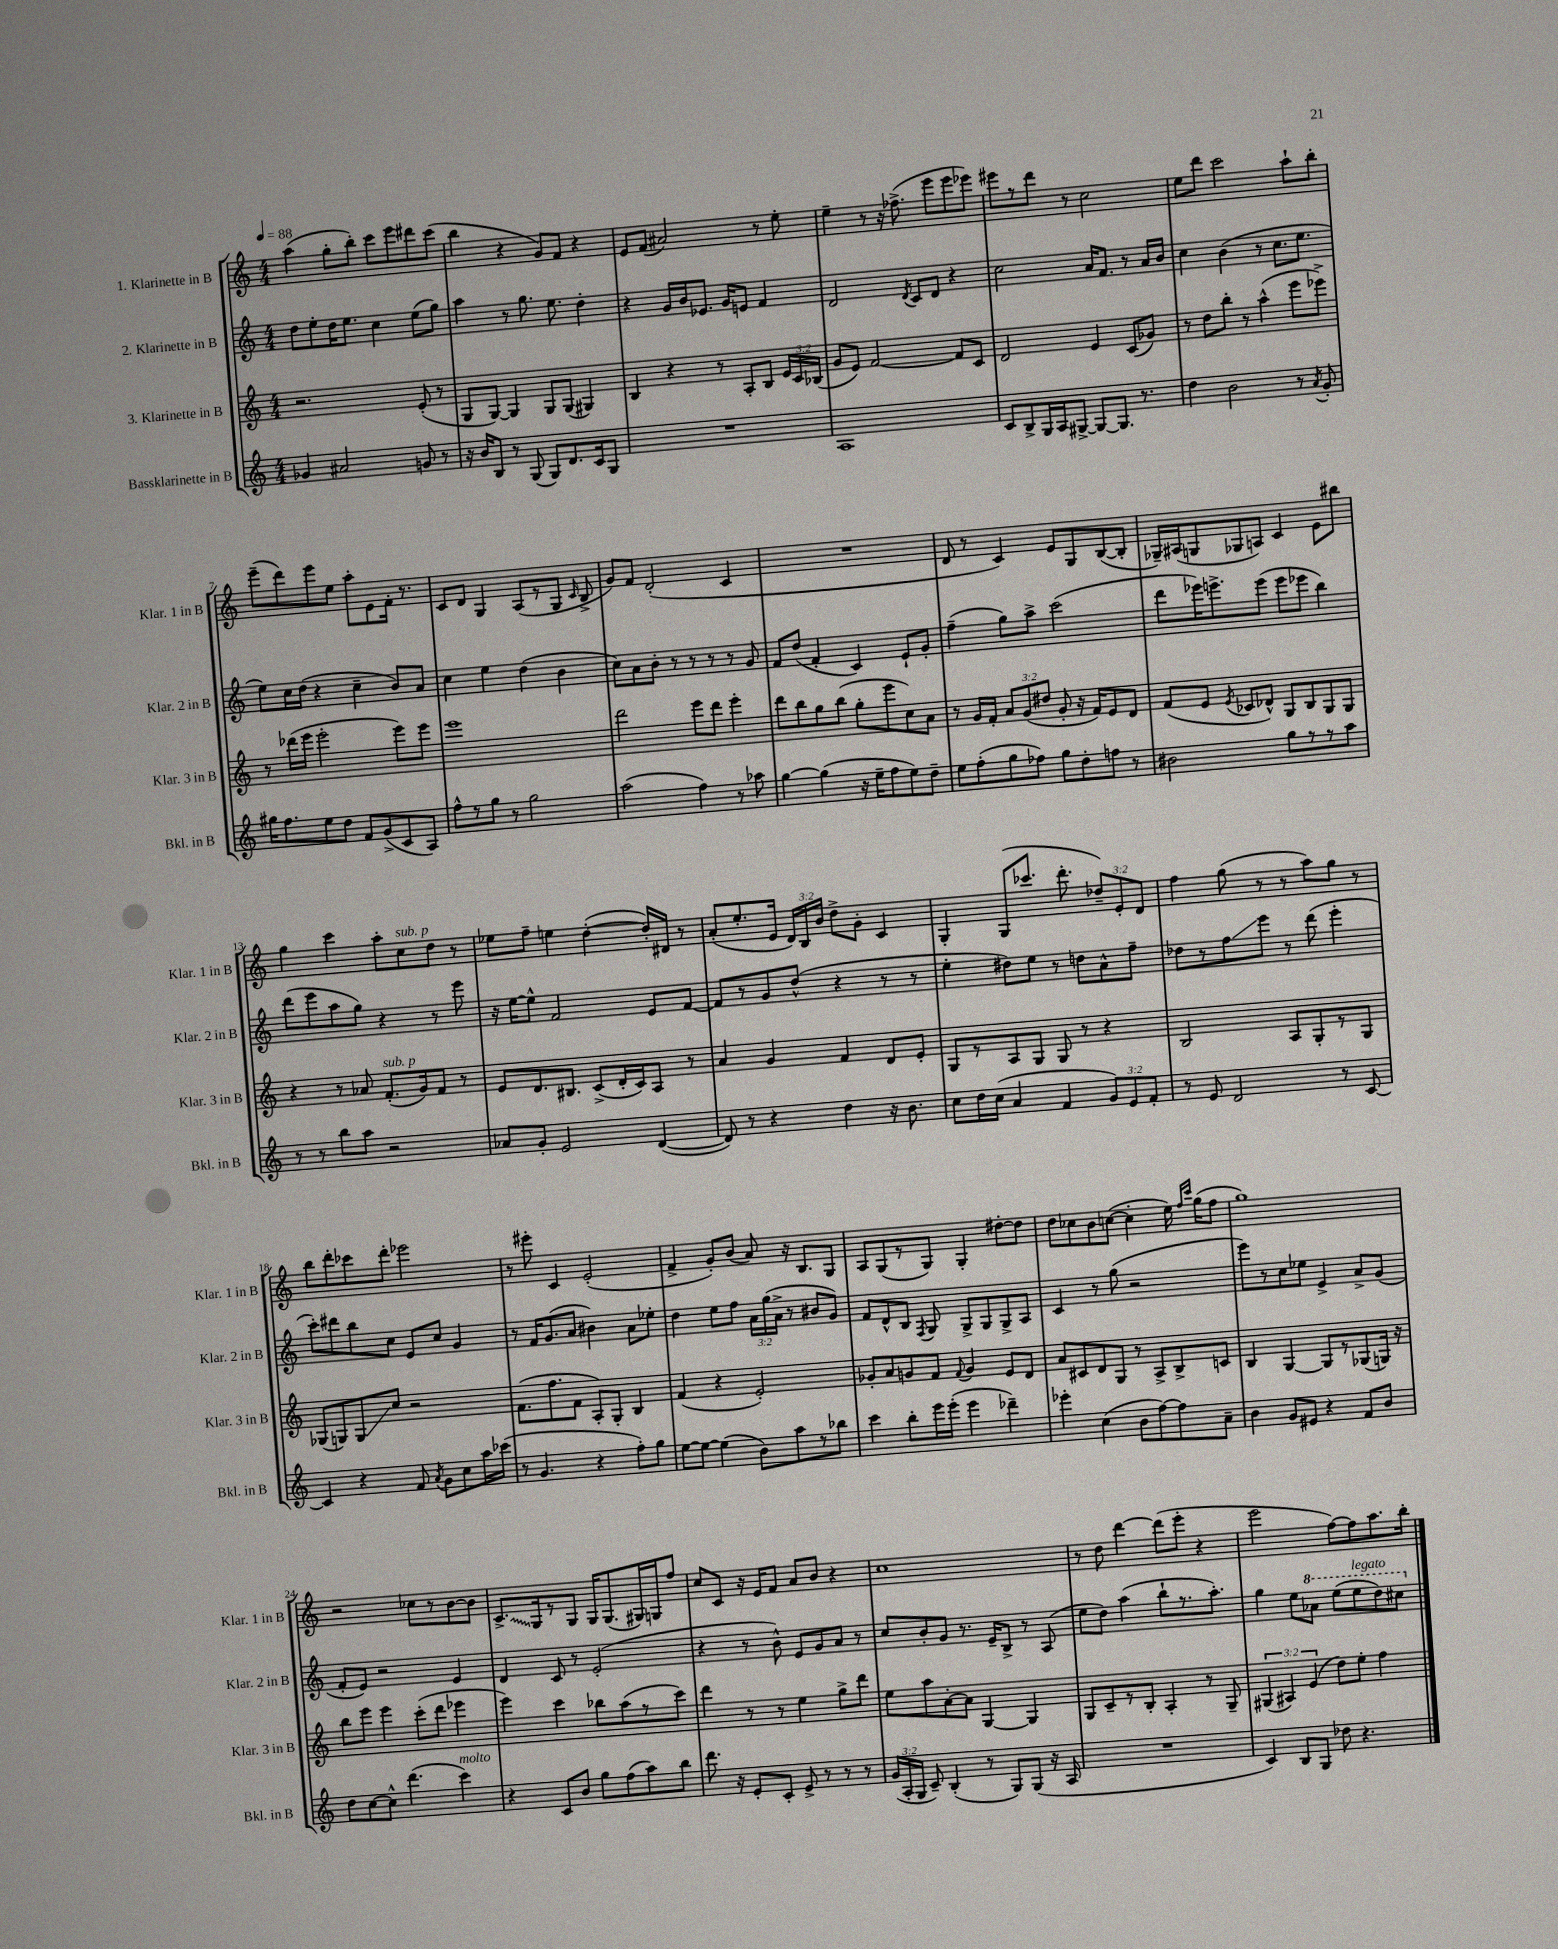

**kern	**kern	**kern	**kern
*staff4	*staff3	*staff2	*staff1
*clefG2	*clefG2	*clefG2	*clefG2
*k[]	*k[]	*k[]	*k[]
*M4/4	*M4/4	*M4/4	*M4/4
*MM88	*MM88	*MM88	*MM88
4g-/	2.r	8dd\L	(4aa\
.	.	8ee'\	.
2a#/	.	16dd\K	8gg'\L
.	.	8.ee\J	.
.	.	.	8bb'\J)
.	.	4cc\	8ccc\L
.	.	.	8eee\
8g/	(8e'/	(8ee\L	8ddd#\
8r	8r	8gg\J)	(8ccc\J
=	=	=	=
16r	8G/L	4aa\	4bb\
16b/LK	.	.	.
8B/J	[8G/J)	.	.
8r	4G/]	8r	4r
(8G/	.	8.gg\	.
8G/L)	8G/L	.	8g/L)
.	.	8.ee\	.
8.d/	(8G/J	.	8f/J
.	4G#/)	4dd'\	4r
16c/k	.	.	.
8G/J	.	.	.
=	=	=	=
1r	4B/	4r	8e/L
.	.	.	(8f/J
.	4r	16g/LL	2a#/)
.	.	16b/J	.
.	.	8.e-/J	.
.	8r	.	.
.	.	16g/LK	.
.	8A'/L	8e/J	.
.	8B/J	4f/	8r
.	24e/LL	.	8ee'\
.	24c/	.	.
.	(24B-/JJ	.	.
=	=	=	=
1A	8g/L	2d/	4ee~\
.	8e/J)	.	.
.	[2f/	.	8r
.	.	.	16r
.	.	.	(8.ff-^\
.	.	8qd/	.
.	.	8c/L	.
.	.	8d/J	8eee\L
.	8f/]L	4r	8eee\
.	8c/J	.	8eee-\J)
=	=	=	=
8c/L	2d/	2cc\	8eee#\L
8B^/	.	.	8r
16G/L	.	.	8ddd\J
16A/J	.	.	.
[8G#^/J	.	.	8r
8G#/_L	4e/	16a/LK	2cc\
.	.	8.f/J	.
8.G#/]J	.	.	.
.	(8c/L	8r	.
8.r	.	.	.
.	8g-/J)	16a/LL	.
.	.	16b/JJ	.
=	=	=	=
4dd\	8r	4cc\	8ee\L
.	8dd\L	.	8ddd\J
2b\	8bb'\J	(4b\	2ccc\
.	8r	.	.
.	(4aa^^\	8r	.
.	.	8.cc\L	.
8r	8eee\L	.	8aa`\L
.	.	8.ee\J	.
8qa/	.	.	.
8g'/	8eee-^\J)	.	8bb'\J
=	=	=	=
16gg#\LK	8r	8ee\L)	(8eee~\L
8.ff\	.	.	.
.	(16ddd-\LL	16cc\L	8ddd\)
.	16eee\JJ	(16dd\JJ	.
8ee\	2eee'\	4r	8eee\
8dd\J	.	.	8ee\J
8f/L	.	4cc~\	8aa'\L
(8g^/	.	.	8e\
8c/	8eee\L)	8b/L)	16f'\Jk
.	.	.	8.r
8A/J)	8eee\J	8a/J	.
=	=	=	=
8ff^^\L	1eee	4cc\	8c/L
8r	.	.	8d/J
8gg\J	.	4ee\	4G/
8r	.	.	.
2gg\	.	(4dd\	(8A/L
.	.	.	8r
.	.	4b\	8G/J
.	.	.	16qqc/
.	.	.	8B^/
=	=	=	=
(2aa\	2ddd\	8cc\L)	8g/L)
.	.	8a\	8f/J
.	.	8b'\J	(2d'/
.	.	8r	.
4ff\)	8eee\L	8r	.
.	8ddd\J	8r	.
8r	4eee'\	8r	4c/
8aa-\	.	8g/	.
=	=	=	=
[4gg\	8ddd\L	8f/L	1r
.	8bb\	(8dd/J	.
(4gg\]	8gg\	4f'/	.
.	(8bb\J	.	.
16r	8gg'\L	4c/)	.
16ee~\LK	.	.	.
8ff\	8eee\	.	.
8ee\)	8cc\)	8e`/L	.
8dd~\J	8a\J	8g'/J	.
=	=	=	=
8ee\L	8r	(4ff~\	8d/
(8ff'\	16g/LL	.	8r
.	16f'/JJ	.	.
8gg\	12a/L	8gg\L)	4c/)
.	(12g/	.	.
8ff-\J)	.	8aa^\J	.
.	12dd#/J	.	.
8gg\L	8g'/	(2ccc\	8e/L
8dd'\	16r	.	8G/
.	16f/LK)	.	.
8ff\J	8e/	.	([8B/
8r	8d/J	.	8B'/]J
=	=	=	=
2b#\	(8f/L	8ddd\L	16G-~/LL)
.	.	.	(16A#/J
.	8e/J	16eee-\K)	8G/
.	.	8.eee^\	.
.	8qe/	.	.
.	8c-/L	.	8G-/
.	8d-^^/J)	(8eee\J	8A/J)
8gg\L	8G/L	8eee\L	4c/
8r	8B/	8eee-\J	.
8r	8G/	4bb\)	8e\L
8aa\J	8G/J	.	8bb#\J
=	=	=	=
8r	4r	(8ddd\L	4gg\
8r	.	8eee\	.
8bb\L	8r	8aa\	4ccc\
8aa\J	8a-/	8gg\J)	.
2r	(8.f'/L	4r	8aa'\L
.	.	.	8cc\
.	16g/k)	.	.
.	8f/J	8r	8dd\J
.	8r	8eee\	8r
=	=	=	=
8a-/L	8e/L	16r	8ee-\L
.	.	[16ee\LK	.
8g'/J	8.d/	8ee^^\]J	8ff~\J
2e/	.	2f/	4ee\
.	8.B#/J	.	.
.	(8c^/L	.	([4dd'\
.	16d'/L	.	.
.	16c/J)	.	.
([4d/	8A/J	8e/L	16dd'/]LL)
.	.	.	16d#/JJ
.	8r	[8f/J	8r
=	=	=	=
8d/])	4a/	8f/]L	(8a'/L
8r	.	8r	8.ee'/
4r	4g/	8g/	.
.	.	.	16e/Jk
.	.	(8dd^^/J	24d/LL)
.	.	.	24B/
.	.	.	24b/JJ
4dd\	4f/	4r	8dd^\L
.	.	.	8g'\J
16r	8d/L	8r	4c/
8.b\	.	.	.
.	8e'/J	8r	.
=	=	=	=
8cc\L	8G/L	4ee'\	4G'/
16dd\L	8r	.	.
(16cc\JJ	.	.	.
4a/	8A/	8dd#\L)	(8G/L
.	8G/J	8ee\J	8.ccc-/J
4f/	8G/	8r	.
.	.	.	8.ddd'\
.	8r	8dd\L	.
12g/L)	4r	8a^^\	12dd-~/L)
12e/	.	.	12e'/
.	.	8ff~\J	.
12f'/J	.	.	12d/J
=	=	=	=
8r	2B/	8dd-\L	4ff\
8e/	.	8r	.
2d/	.	8ff\	(8gg\
.	.	8eee\J	8r
.	8A/L	8r	8r
.	8G'/	(8ddd\	8aa\L)
8r	8r	4eee'\	8gg\J
[8c/	8G/J	.	8r
=	=	=	=
4c/]	(8G-/L	8ccc'\L)	8bb\L
.	8G/)	8ddd#\	8ddd'\
4r	8G/	8bb\	8ccc-\
.	8cc/J	8cc\J	8ddd'\J
8f/	2r	8e/L	2eee-\
8qa/	.	.	.
8g\L	.	8cc/J	.
8cc\	.	4g/	.
16aa\L	.	.	.
(16ccc-\JJ	.	.	.
=	=	=	=
8r	(8.f\L	8r	8r
4.g/	.	16f/LK	8eee#'\
.	8.ff\	(8.g/	.
.	.	.	4c/
.	8f\J	8a/J	.
4r	8A'/L)	4b#\)	(2e'/
.	8G'/J	.	.
8ff'\L)	4B/	8a\L	.
8gg\J	.	8ee-'\J	.
=	=	=	=
[8ee\L	(4f/	4dd\	4f^/
8ee\_J	.	.	.
(4ee\]	4r	8ee\L	8g'/L)
.	.	8ff\J	(8b/J
8b\L)	2e'/)	24a\LL	8a/)
.	.	(24gg\	.
.	.	24a^\JJ	.
8aa\	.	8r	16r
.	.	.	8.B/L
8r	.	8b#/L	.
8bb-\J	.	8g/J)	8G/J
=	=	=	=
4ccc\	8g-'/L	8f/L	8A/L
.	8a/	8d^^/	(8G/
8bb'\L	8g/	8B/J	8r
.	.	8qF/	.
16eee\L	8f/J	8G/	8G/J)
(16eee'\JJ	.	.	.
.	8qqf/	.	.
4eee\	4g/	8G^/L	4G'/
.	.	8G/	.
4ddd-~\)	8e/L	8G^/	[8dd#'\L
.	8d/J	8A/J	8dd#\]J
=	=	=	=
4eee-'\	8a/L	4c/	8dd\L
.	8c#/	.	8cc-\
(4cc\	8d/	8r	8b\
.	8G/J	(8gg\	([8cc\J
8b\L	8r	2r	4cc'\]
[8ff\)	8A^/L	.	.
8ff\]	8B^/	.	16ee\)
.	.	.	16qqff/LL
.	.	.	16qqccc/JJ
.	.	.	(16gg\LK
8a~\J	8c/J	.	8ff\J
=	=	=	=
4b\	4B/	8eee\L)	1gg)
.	.	8r	.
8g/L	[4G/	8cc\	.
8e#/J	.	8ee-\J	.
4r	8G/]L	4e^/	.
.	8r	.	.
8f/L	(8G-/	8a^/L	.
8b/J	16G/Jk)	(8g/J	.
.	16r	.	.
=	=	=	=
8dd\L	8bb\L	8f'/L	2r
[8cc\	8eee\J	8e/J)	.
8cc^^\]J	4eee\	2r	.
(4.ddd\	.	.	.
.	(8ccc'\L	.	8cc-\L
.	8ddd\J	.	8r
4ccc\)	4eee-\	4e/	[8b\
.	.	.	8b\]J
=	=	=	=
4r	4eee\)	4d/	8.c^/L
.	.	.	16G/k
8c/L	4ccc\	8c/	8r
8b/J	.	8r	8G/J
8gg\L	8bb-\L	(2e'/	16G/LK
.	.	.	(8.G/
(8ff\	(8aa\	.	.
8aa\)	8r	.	16G#/L)
.	.	.	16G/J
8bb\J	8ccc\J)	.	8ff/J
=	=	=	=
8.ddd\	4ddd\	4r	8cc/L
.	.	.	8c/J
16r	.	.	.
8e'/L	8r	8r	16r
.	.	.	16e/LK
8c'/J	8r	8b^^\)	8f/J
8e^/	4ee\	8e/L	8a/L
8r	.	8g/	8b/J
8r	8gg^\L	8a/J	4r
8r	8ddd\J	8r	.
=	=	=	=
(24g/LL	8ee\L	8cc/L	1cc
24A'/	.	.	.
24G/JJ	.	.	.
8c~/)	8aa\	8b'/	.
(4B'/	[8a'\	8g/J	.
.	8a\]J	8.r	.
8r	[4G/	.	.
.	.	16e~/LK	.
8G/L)	.	8B^/J	.
(8G/J	4G/]	8r	.
16r	.	(8A/	.
16A/	.	.	.
=	=	=	=
1r	8G/L	8ee\L	8r
.	8c~/	8dd\J)	8dd\
.	8r	(4aa\	[4ddd\
.	8B'/J	.	.
.	4A'/	8bb`\L	(8ddd\]L
.	.	8.r	8eee'\J
.	8r	.	4r
.	.	8.aa'\J)	.
.	8G~/	.	.
=	=	=	=
4c/)	(6G#/	4gg\	2eee\
.	6A#/)	.	.
8B/L	.	8ee\L	.
.	(6e/	.	.
8G/J	.	8aa-\J	.
8dd-\	8dd\L)	(8eee\L	[8ff\L)
4.r	8ee'\J	8eee\	8ff\]
.	4ff\	8ddd\)	8.aa\
.	.	8ccc#\J	.
.	.	.	16bb'\Jk
==	==	==	==
*-	*-	*-	*-
